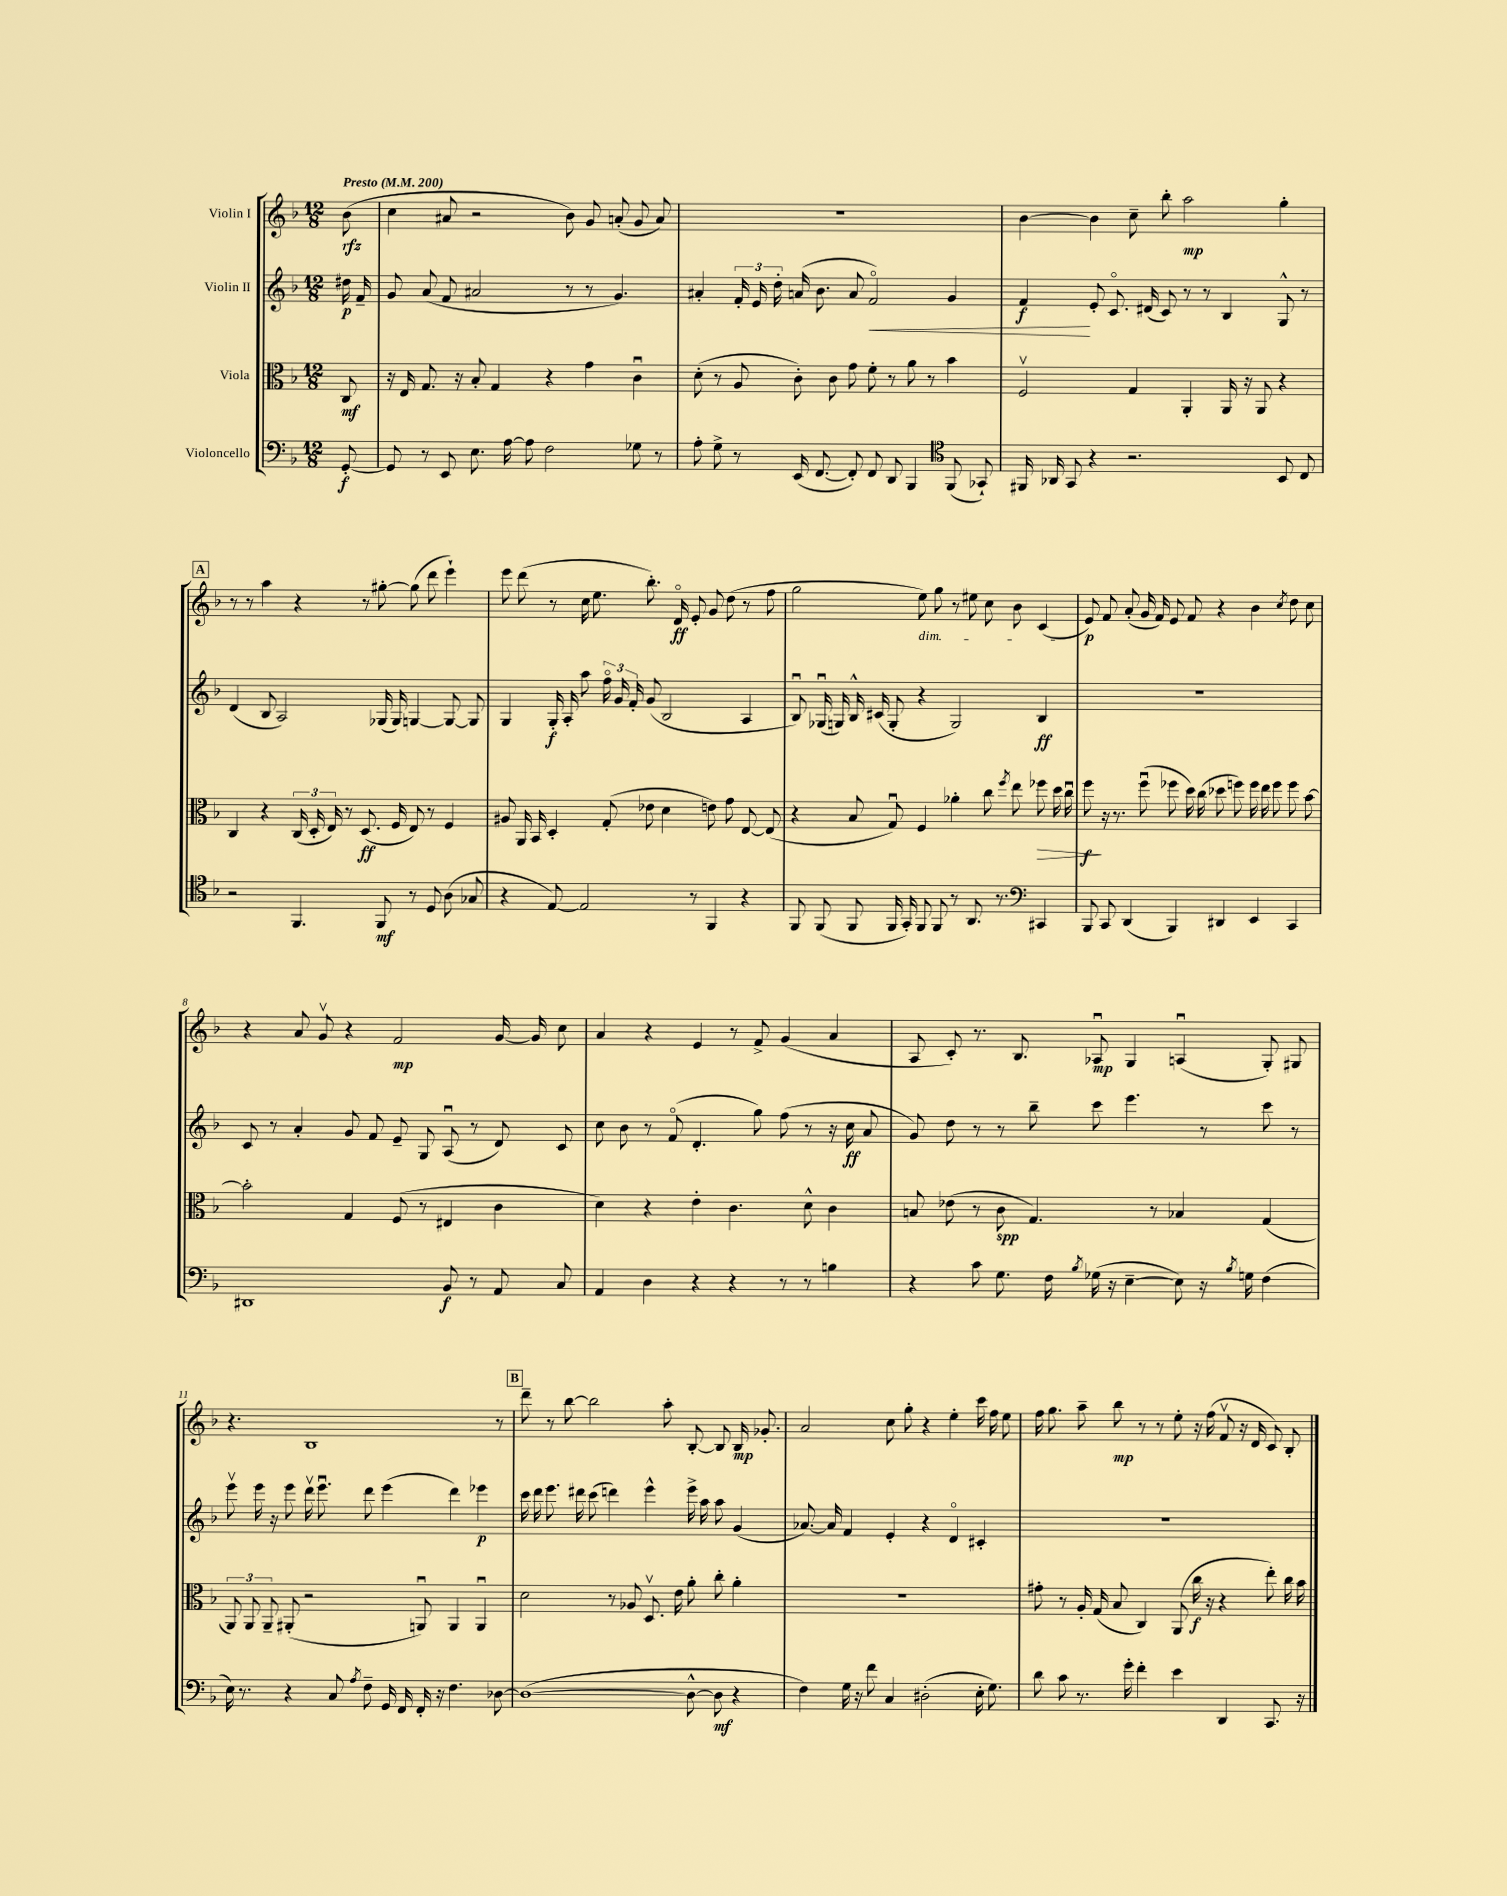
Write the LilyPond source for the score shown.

<<
\new StaffGroup <<
\new Staff = "s0" \with { instrumentName = "Violin I" } {
    \clef treble \key f \major \numericTimeSignature \time 12/8 \partial 8 \tempo "Presto" 4 = 200
    \autoBeamOff bes'8\rfz( |
    c''4 ais'8 r2 bes'8) g'8 a'8-.( g'8 a'8) |
    R1. |
    bes'4~ bes'4 c''8-- bes''8-. a''2\mp g''4-. |
    \mark \markup { \box "A" } r8 r8 a''4 r4 r8 gis''8~-. gis''8( d'''8 e'''4-!) |
    e'''8 d'''8( r8 c''16 e''8. bes''8.-.) d'16\flageolet\ff e'8-. g'8 d''8( r8 f''8 |
    g''2 e''8\dim) g''8 r8 eis''8 c''8 bes'8 c'4\!( |
    e'8\p) f'8 a'8-.( g'16 f'16) e'8 f'8 r4 bes'4 \acciaccatura { c''8 } d''8 c''8 |
    r4 a'8 g'8\upbow r4 f'2\mp g'16~ g'16 c''8 |
    a'4 r4 e'4 r8 f'8-> g'4( a'4 |
    a8 c'8-.) r8. bes8. aes8\downbow\mp g4 a4\downbow( g8-.) gis8 |
    r4. bes1 r8 |
    \mark \markup { \box "B" } d'''8-- r8 bes''8~ bes''2 a''8-. bes8~-. bes8 bes16\mp ges'8.-. |
    a'2 c''8 g''8-. r4 e''4-. c'''16 f''16 e''8 |
    f''16 g''8. a''8-- bes''8\mp r8 r8 e''8-. r16 f''16( f'8\upbow r16 d'16 c'8) bes8-. \bar "|." |
}
\new Staff = "s1" \with { instrumentName = "Violin II" } {
    \clef treble \key f \major \numericTimeSignature \time 12/8 \partial 8
    \autoBeamOff dis''16\p f'16-- |
    g'8 a'8( f'8 ais'2 r8 r8 g'4.) |
    ais'4-. \tuplet 3/2 { f'16-. e'16 d''16-. } a'16( bes'8. a'8 f'2\flageolet\<) g'4 |
    f'4\f\! e'8-. c'8.\flageolet dis'16( c'8) r8 r8 bes4 g8-^ r8 |
    \mark \markup { \box "A" } d'4( bes8 a2) ges16( ges16) g4~ g8~ g8 |
    g4 g16-.\f a16-. a''8 \tuplet 3/2 { f''16\flageolet g'16 f'16-. } g'8( bes2 a4 |
    bes8\downbow) ges16\downbow( g16) bes16-^ cis'16( g8-. r4 g2) bes4\ff |
    R1. |
    c'8 r8 a'4-. g'8 f'8 e'8-- g8 a8\downbow( r8 d'8) c'8 |
    c''8 bes'8 r8 f'8\flageolet( d'4.-. g''8) f''8( r8 r16 c''16\ff a'8 |
    g'8) d''8 r8 r8 bes''8-- c'''8 e'''4. r8 c'''8 r8 |
    e'''8\upbow e'''16 r16 e'''8 d'''16\upbow e'''8.\downbow d'''8 e'''4( d'''4) ees'''4\p |
    \mark \markup { \box "B" } c'''16 d'''16 e'''8. dis'''16 c'''8( d'''4) e'''4-^ e'''16-> a''16 a''8 g'4( |
    aes'8.~) aes'16 f'4 e'4-. r4 d'4\flageolet cis'4-. |
    R1. \bar "|." |
}
\new Staff = "s2" \with { instrumentName = "Viola" } {
    \clef alto \key f \major \numericTimeSignature \time 12/8 \partial 8
    \autoBeamOff c8\mf |
    r16 e16 g8. r16 bes8-. g4 r4 g'4 c'4\downbow |
    d'8-.( r8 a8 c'8-.) c'8 g'8 f'8-. r8 a'8 r8 bes'4 |
    f2\upbow g4 a,4-. a,16 r16 a,8 r4 |
    \mark \markup { \box "A" } c4 r4 \tuplet 3/2 { c16( d16-. e16) } r8 d8.\ff( f16 e8) r8 f4 |
    ais8 a,16 bes,16 d4-. g8-.( ees'8 d'4 e'8) g'8 e8~ e8( |
    r4 bes8 g8\downbow) f4 aes'4-. c''8 \acciaccatura { f''8 } e''8 fes''8\> d''16 c''16\downbow |
    f''8\f\! r16 r8. f''8\downbow( fes''8 d''16) c''16( des''8 f''8) f''16 e''16 f''8 f''8 bes'8~ |
    bes'2-. g4 f8( r8 eis4 c'4 |
    d'4) r4 e'4-. c'4. d'8-^ c'4 |
    b8 ees'8( r8 c'8\spp g4.) r8 bes4 g4( |
    \tuplet 3/2 { a,8) a,8 a,8-- } ais,8-.( r2 a,8\downbow) a,4 a,4\downbow |
    \mark \markup { \box "B" } d'2 r8 aes8 d8.\upbow e'16 a'8-. c''8-. a'4-. |
    R1. |
    gis'8-. r8 a16-. g16( bes8 c4) a,8( c''16\f r16 r4 e''8-.) c''16 bes'16 \bar "|." |
}
\new Staff = "s3" \with { instrumentName = "Violoncello" } {
    \clef bass \key f \major \numericTimeSignature \time 12/8 \partial 8
    \autoBeamOff g,8~-.\f |
    g,8 r8 e,8 e8. a16~ a8 f2 ges8 r8 |
    a8-. g8-> r8 e,16( f,8.~ f,8-.) f,8 d,8 bes,,4 \clef tenor f,8( ges,8-!) |
    fis,16 aes,16 g,8 r4 r2. bes,8 c8 |
    \mark \markup { \box "A" } r2 f,4. f,8\mf r8 d8 a8( ges8 |
    r4 e8~) e2 r8 f,4 r4 |
    f,8 f,8( f,8 f,16 g,16-.) f,8 f,8 r8 a,8. r8. \clef bass cis,4 |
    bes,,8 c,8 d,4( bes,,4) dis,4 e,4 c,4 |
    dis,1 bes,8\f r8 a,8 c8 |
    a,4 d4 r4 r4 r8 r8 b4 |
    r4 c'8 g8. f16 \acciaccatura { bes8 } ges16( r16 e4~-- e8) r16 \acciaccatura { bes8 } g16 f4( |
    e16) r8. r4 c8 \acciaccatura { a8 } f8-- g,16 f,16 f,16-. r16 f4. des8~ |
    \mark \markup { \box "B" } des1~( des8~-^ des8\mf r4 |
    f4) g16 r16 f'8 c4 dis2-.( e16-. g8.) |
    d'8 c'8 r8. g'16-. f'4-. e'4 d,4 c,8. r16 \bar "|." |
}
>>
>>
